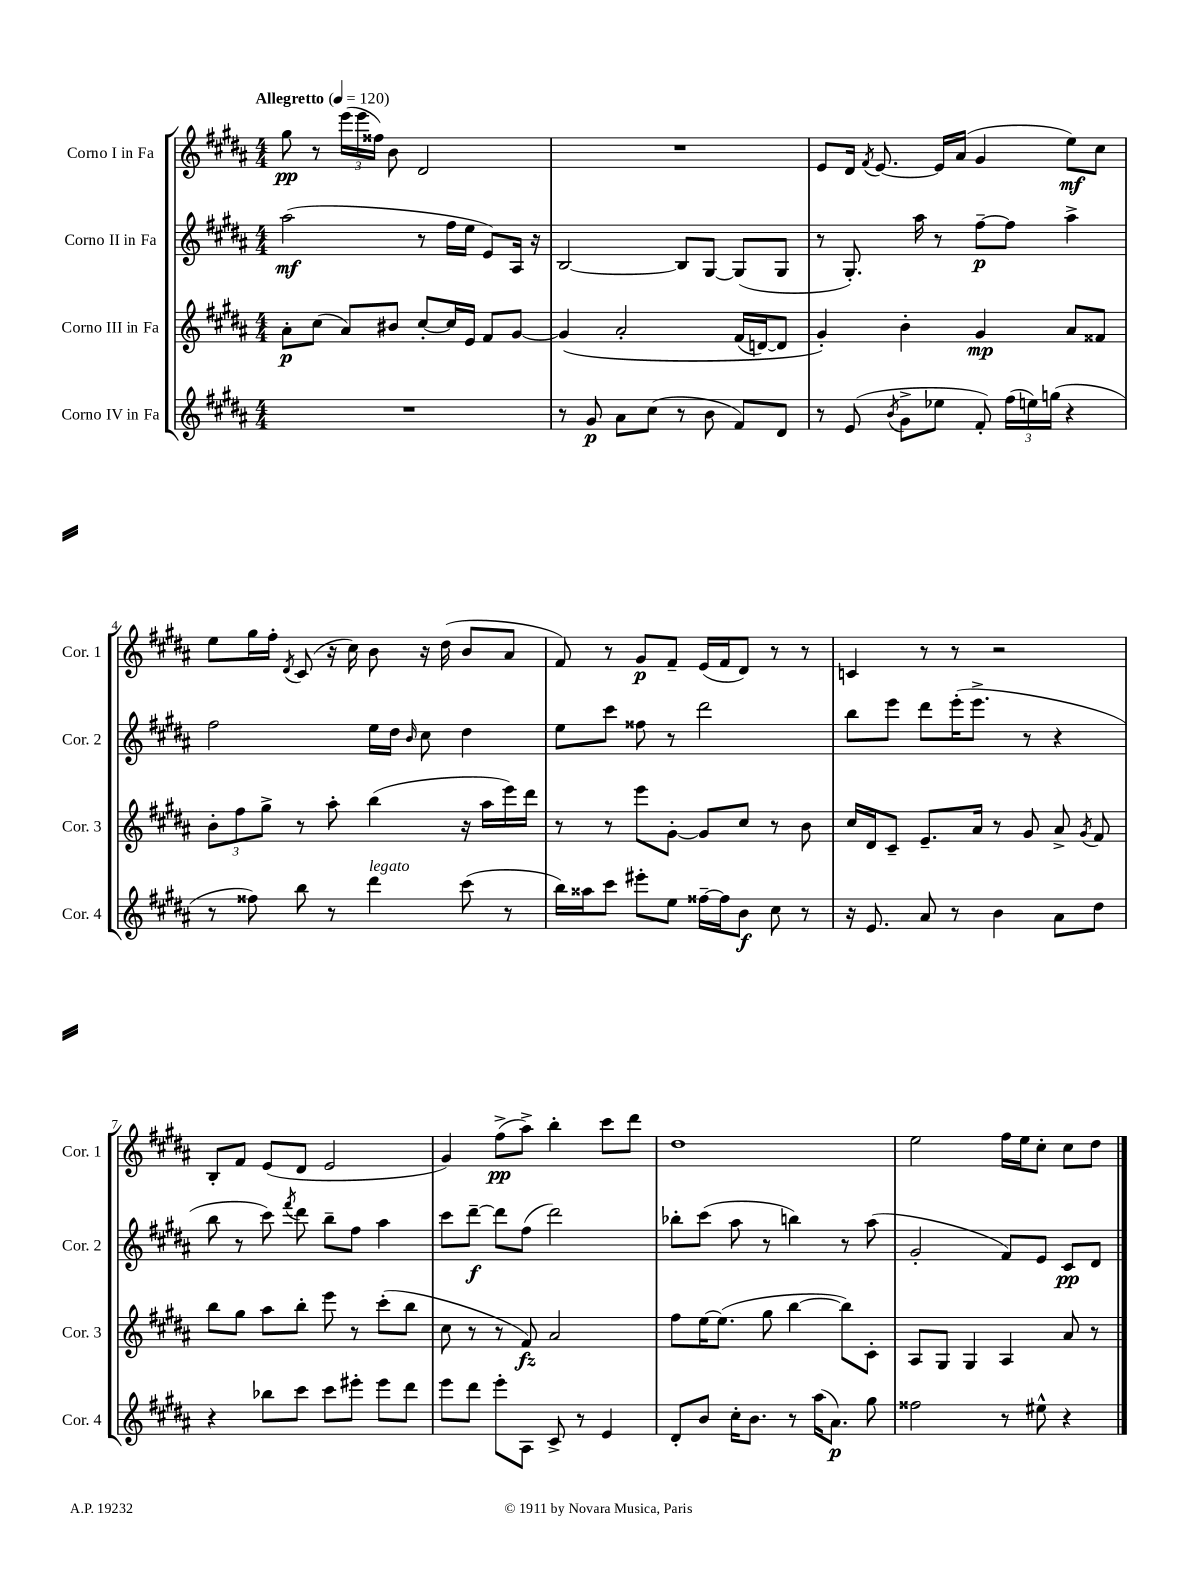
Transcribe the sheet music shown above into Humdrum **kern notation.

**kern	**dynam	**kern	**dynam	**kern	**dynam	**kern	**dynam
*part4	*part4	*part3	*part3	*part2	*part2	*part1	*part1
*staff4	*staff4	*staff3	*staff3	*staff2	*staff2	*staff1	*staff1
*I"Corno IV in Fa	*	*I"Corno III in Fa	*	*I"Corno II in Fa	*	*I"Corno I in Fa	*
*I'Cor. 4	*	*I'Cor. 3	*	*I'Cor. 2	*	*I'Cor. 1	*
*clefG2	*	*clefG2	*	*clefG2	*	*clefG2	*
*k[f#c#g#d#a#]	*	*k[f#c#g#d#a#]	*	*k[f#c#g#d#a#]	*	*k[f#c#g#d#a#]	*
*M4/4	*	*M4/4	*	*M4/4	*	*M4/4	*
*MM120	*	*MM120	*	*MM120	*	*MM120	*
=1	=1	=1	=1	=1	=1	=1	=1
!	!	!	!	!	!	!LO:TX:a:B:t=Allegretto	!
1r	.	8a#'\L	p	(2aa#\	mf	8gg#\	pp
.	.	(8cc#\J	.	.	.	8r	.
.	.	8a#/L)	.	.	.	(24eee\LL	.
.	.	.	.	.	.	24eee\	.
.	.	.	.	.	.	24ff##X\JJ)	.
.	.	8b#X/J	.	.	.	8b\	.
.	.	[8cc#'/L	.	8r	.	2d#/	.
.	.	16cc#/L]	.	16ff#\LL	.	.	.
.	.	16e/JJ	.	16ee\JJ	.	.	.
.	.	8f#/L	.	8e/L)	.	.	.
.	.	[8g#/J	.	16A#/Jk	.	.	.
.	.	.	.	16r	.	.	.
=2	=2	=2	=2	=2	=2	=2	=2
8r	.	(4g#/]	.	[2B/	.	1r	.
8g#/	p	.	.	.	.	.	.
8a#\L	.	2a#'/	.	.	.	.	.
(8cc#\J	.	.	.	.	.	.	.
8r	.	.	.	8B/L]	.	.	.
8b\	.	.	.	[8G#/J	.	.	.
8f#/L)	.	(16f#/LL	.	(8G#/L]	.	.	.
.	.	[16dn/J)	.	.	.	.	.
8d#/J	.	8d/J]	.	8G#/J	.	.	.
=3	=3	=3	=3	=3	=3	=3	=3
8r	.	4g#'/)	.	8r	.	8e/L	.
(8e/	.	.	.	8.G#'/)	.	16d#/Jk	.
.	.	.	.	.	.	8qf#/	.
.	.	.	.	.	.	[8.e/	.
8qb/	.	.	.	.	.	.	.
8g#^\L	.	4b'\	.	.	.	.	.
.	.	.	.	16aa#\	.	.	.
8ee-X\J	.	.	.	8r	.	16e/LL]	.
.	.	.	.	.	.	(16a#/JJ	.
8f#'/)	.	4g#/	mp	[8ff#~\L	p	4g#/	.
(24ff#\LL	.	.	.	8ff#\J]	.	.	.
24een\)	.	.	.	.	.	.	.
(24ggn\JJ	.	.	.	.	.	.	.
4r	.	8a#/L	.	4aa#^\	.	8ee\L)	mf
.	.	8f##X/J	.	.	.	8cc#\J	.
!!LO:LB:g=z
=4	=4	=4	=4	=4	=4	=4	=4
8r	.	12b'\L	.	2ff#\	.	8ee\L	.
.	.	12ff#\	.	.	.	.	.
8ff##X\)	.	.	.	.	.	16gg#\L	.
.	.	12gg#^\J	.	.	.	.	.
.	.	.	.	.	.	16ff#'\JJ	.
.	.	.	.	.	.	8qd#/	.
8bb\	.	8r	.	.	.	(8c#/	.
8r	.	8aa#'\	.	.	.	16r	.
.	.	.	.	.	.	16cc#\)	.
!LO:TX:a:i:t=legato	!	!	!	!	!	!	!
4ddd#\	.	(4bb\	.	16ee\LL	.	8b\	.
.	.	.	.	16dd#\JJ	.	.	.
.	.	.	.	16qqb/	.	.	.
.	.	.	.	8cc#\	.	16r	.
.	.	.	.	.	.	(16dd#\	.
(8ccc#\	.	16r	.	4dd#\	.	8b/L	.
.	.	16aa#\LL	.	.	.	.	.
8r	.	16eee\)	.	.	.	8a#/J	.
.	.	16ddd#\JJ	.	.	.	.	.
=5	=5	=5	=5	=5	=5	=5	=5
16bb\LL)	.	8r	.	8ee\L	.	8f#/)	.
16aa##X\J	.	.	.	.	.	.	.
8ccc#\J	.	8r	.	8ccc#\J	.	8r	.
8eee#X'\L	.	8eee\L	.	8ff##X\	.	8g#/L	p
8ee\J	.	[8g#'\J	.	8r	.	8f#~/J	.
[16ff##X~\LL	.	8g#/L]	.	2ddd#\	.	(16e/LL	.
16ff##\J]	.	.	.	.	.	16f#/J	.
8b\J	f	8cc#/J	.	.	.	8d#/J)	.
8cc#\	.	8r	.	.	.	8r	.
8r	.	8b\	.	.	.	8r	.
=6	=6	=6	=6	=6	=6	=6	=6
16r	.	16cc#/LL	.	8bb\L	.	4cn/	.
8.e/	.	16d#/J	.	.	.	.	.
.	.	8c#~/J	.	8eee\J	.	.	.
8a#/	.	8.e~/L	.	8ddd#\L	.	8r	.
8r	.	.	.	(16eee'\K	.	8r	.
.	.	16a#/Jk	.	8.eee^\J	.	.	.
4b\	.	8r	.	.	.	2r	.
.	.	8g#/	.	8r	.	.	.
8a#\L	.	8a#^/	.	4r	.	.	.
.	.	8qg#/	.	.	.	.	.
8dd#\J	.	8f#/	.	.	.	.	.
!!LO:LB:g=z
=7	=7	=7	=7	=7	=7	=7	=7
4r	.	8bb\L	.	8bb\	.	8B'/L	.
.	.	8gg#\J	.	8r	.	8f#/J	.
8bb-X\L	.	8aa#\L	.	8ccc#\)	.	(8e/L	.
.	.	.	.	8qfff#/	.	.	.
8ccc#\J	.	8bb'\J	.	8ddd#\	.	8d#/J	.
8ccc#\L	.	8eee\	.	8bb~\L	.	2e/	.
8eee#X'\J	.	8r	.	8ff#\J	.	.	.
8eee#\L	.	(8ccc#'\L	.	4aa#\	.	.	.
8ddd#\J	.	8bb\J	.	.	.	.	.
=8	=8	=8	=8	=8	=8	=8	=8
8eee\L	.	8cc#\	.	8ccc#\L	.	4g#/)	.
8ddd#\J	.	8r	.	[8ddd#~\J	f	.	.
8eee'\L	.	8r	.	8ddd#\L]	.	(8ff#^\L	pp
8A#\J	.	8f#/)	fz	(8ff#\J	.	8aa#^\J)	.
8c#^/	.	2a#/	.	2ddd#\)	.	4bb'\	.
8r	.	.	.	.	.	.	.
4e/	.	.	.	.	.	8ccc#\L	.
.	.	.	.	.	.	8ddd#\J	.
=9	=9	=9	=9	=9	=9	=9	=9
8d#'/L	.	8ff#\L	.	8bb-X'\L	.	1dd#	.
8b/J	.	[16ee\K	.	(8ccc#\J	.	.	.
.	.	(8.ee\J]	.	.	.	.	.
16cc#'\KL	.	.	.	8aa#\	.	.	.
8.b\J	.	.	.	.	.	.	.
.	.	8gg#\	.	8r	.	.	.
8r	.	[4bb\	.	4bbn\)	.	.	.
(16aa#\KL	.	.	.	.	.	.	.
8.a#\J)	p	.	.	.	.	.	.
.	.	8bb\L])	.	8r	.	.	.
8gg#\	.	8c#'\J	.	(8aa#\	.	.	.
=10	=10	=10	=10	=10	=10	=10	=10
2ff##X\	.	8A#/L	.	2g#'/	.	2ee\	.
.	.	8G#/J	.	.	.	.	.
.	.	4G#/	.	.	.	.	.
8r	.	4A#/	.	8f#/L)	.	16ff#\LL	.
.	.	.	.	.	.	16ee\J	.
8ee#X^^\	.	.	.	8e/J	.	8cc#'\J	.
4r	.	8a#/	.	8c#/L	pp	8cc#\L	.
.	.	8r	.	8d#/J	.	8dd#\J	.
==	==	==	==	==	==	==	==
*-	*-	*-	*-	*-	*-	*-	*-
